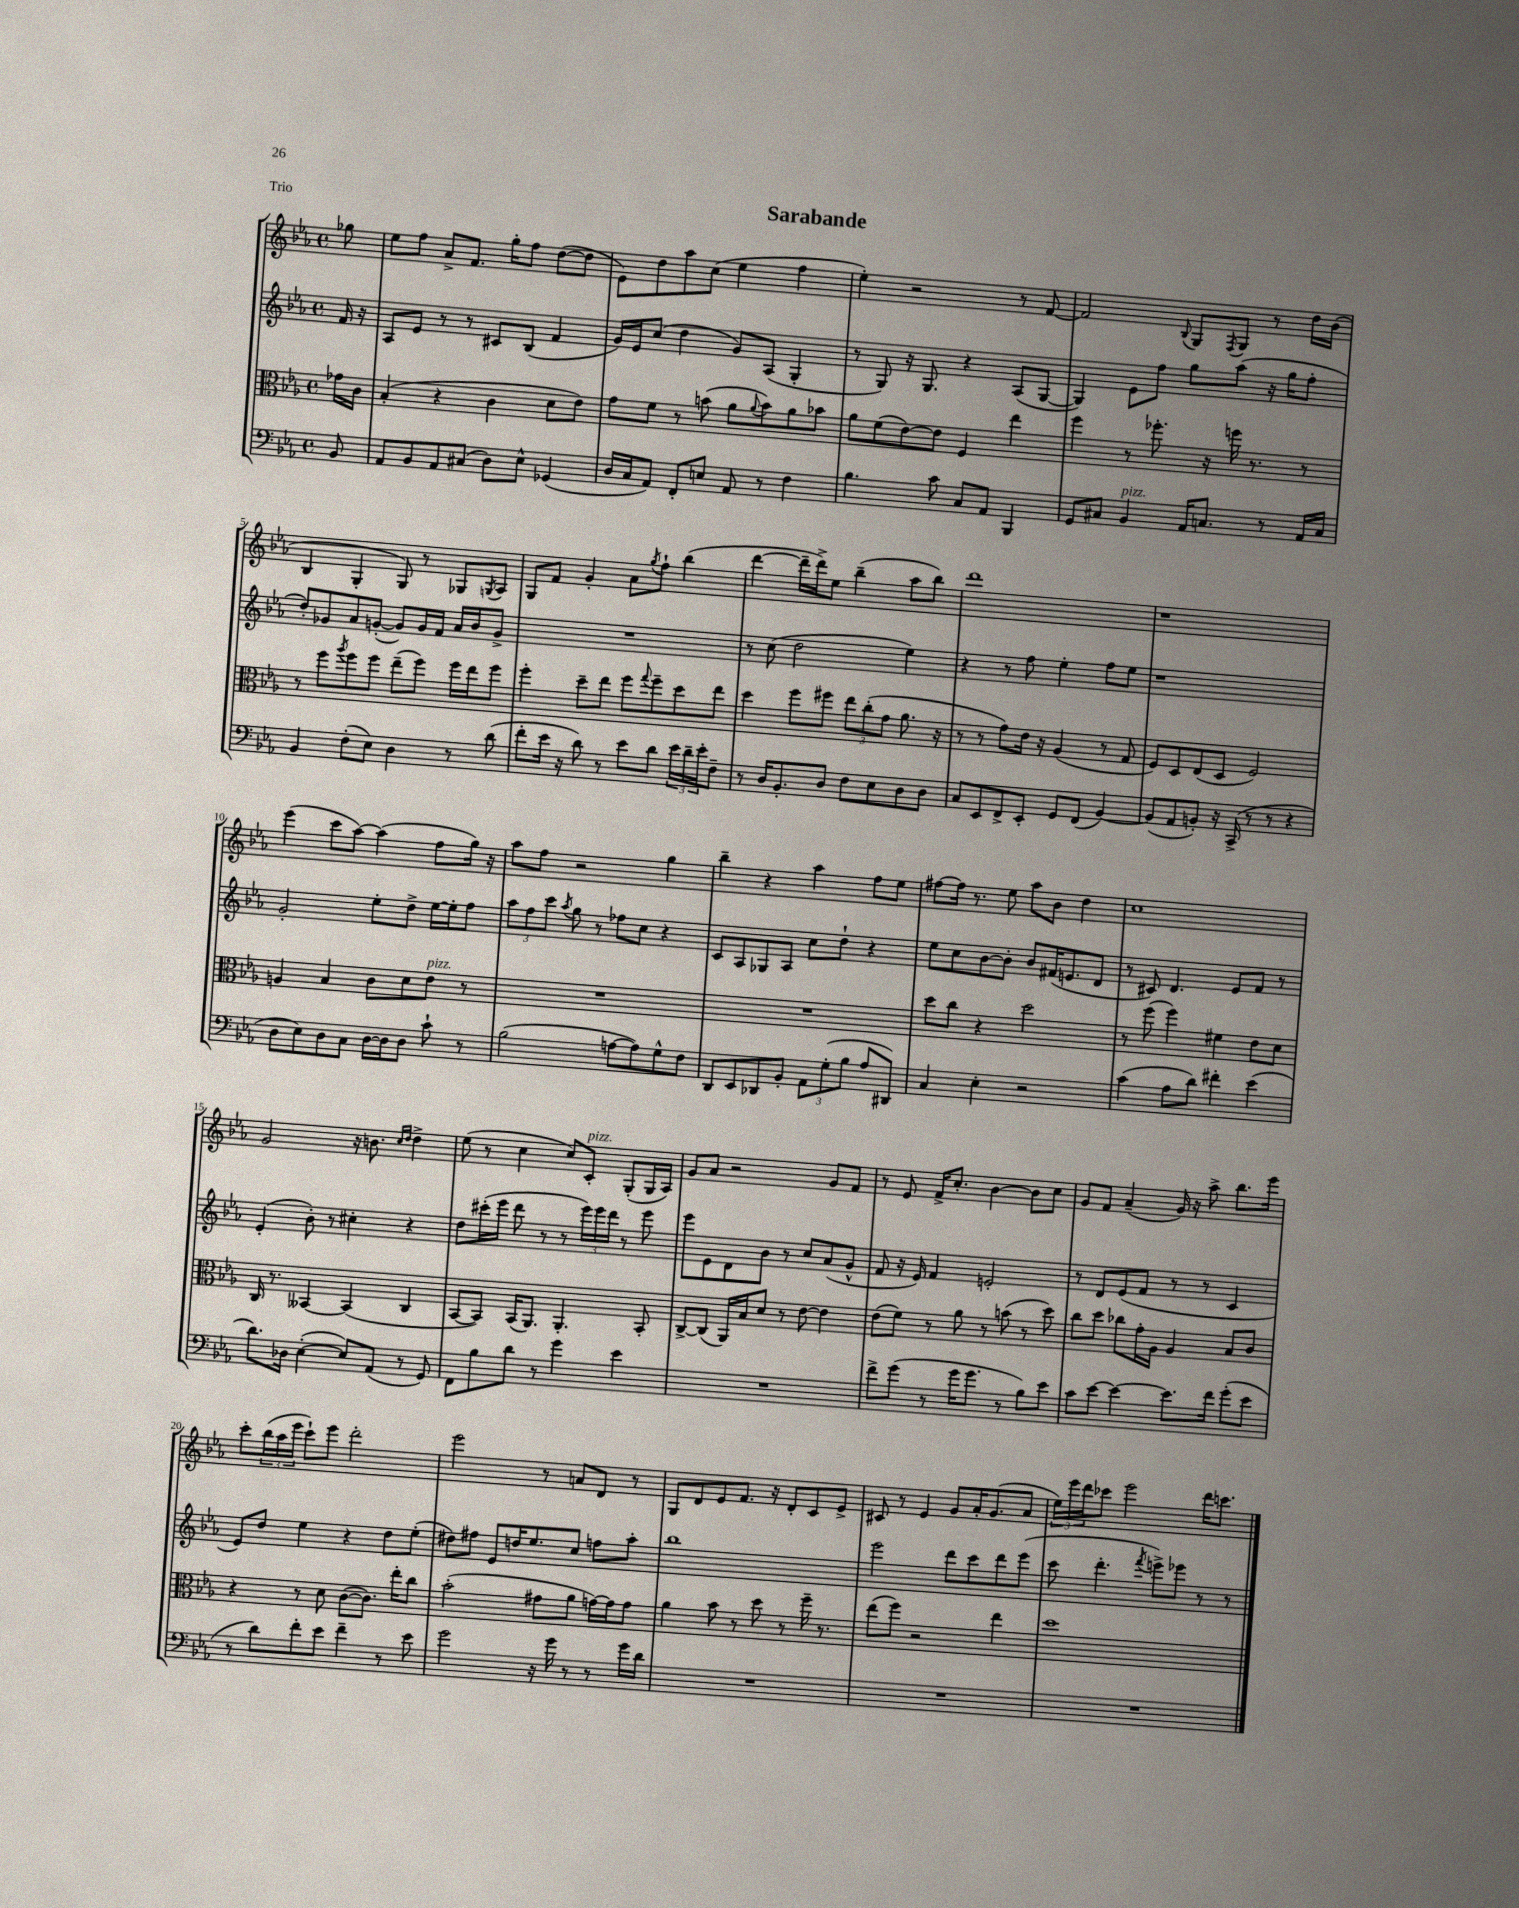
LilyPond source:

\header { title = "Sarabande" piece = "Trio" }
<<
\new StaffGroup <<
\new Staff = "s0" {
    \clef treble \key ees \major \defaultTimeSignature \time 4/4 \partial 8
    ges''8 |
    ees''8 f''8 aes'8-> f'8. g''16-. f''8 d''8~( d''8 |
    ees'8) d''8 aes''8 c''8( ees''4 f''4 |
    ees''4-.) r2 r8 f'8~ |
    f'2 \appoggiatura { bes8 } g8 \acciaccatura { f8 } g8 r8 d''16 bes'16( |
    bes4 g4-. g8) r8 ges8 \acciaccatura { g8 } aes8 |
    g8 f'8 g'4-. aes'8 \acciaccatura { g''8 } f''8-! bes''4( |
    d'''4~ d'''16-- d'''16->) ees''8 bes''4--( aes''8 bes''8) |
    d'''1 |
    r1 |
    ees'''4( c'''8 aes''8~) aes''4( f''8 g''16) r16 |
    aes''8 f''8 r2 g''4 |
    bes''4-- r4 aes''4 f''8 ees''8 |
    fis''8~ fis''16 r8. ees''8 aes''8 bes'8 d''4 |
    c''1 |
    g'2 r16 b'8. \grace { c''16 d''16 } d''4-> |
    ees''8( r8 c''4 c''8) c'8-.^\markup { \italic "pizz." } g8-.( g16 aes16) |
    g'8 aes'8 r2 g'8 f'8 |
    r8 ees'8 f'16-> c''8.-. bes'4~ bes'8 c''8 |
    g'8 f'8 aes'4--( g'16) r16 aes''8-> bes''8. ees'''16 |
    c'''8-. \tuplet 3/2 { bes''16( aes''16 ees'''16 } c'''8-!) ees'''8 d'''2-. |
    ees'''2 r8 a'8 d'8 r8 |
    g8 d'8 ees'8 f'8. r16 d'8-. c'8 ees'8-> |
    cis'8 r8 ees'4 g'8 aes'16-. g'8.( aes'8 |
    \tuplet 3/2 { ees''16) ees'''16 d'''16 } ces'''8 ees'''2 d'''16 c'''8. \bar "|." |
}
\new Staff = "s1" {
    \clef treble \key ees \major \defaultTimeSignature \time 4/4 \partial 8
    f'16 r16 |
    aes8 ees'8 r8 r8 cis'8 bes8( f'4 |
    g'16) ees'16 c''8( d''4 g'8) aes8( g4-. |
    r8 g8) r16 g8. r4 aes8( g8~ |
    g4) ees'8 f''8 g''8 aes''8( r16 g''16 f''8-. |
    d''8-.) ges'8 aes'8 g'8~-.( g'8) g'16 f'16 aes'16 bes'16 g'8-> |
    R1 |
    r8 c''8( d''2 ees''4) |
    r4 r8 f''8 ees''4-. f''8 ees''8 |
    r1 |
    g'2-. ees''8-. d''8-> ees''16~ ees''16-. f''8 |
    \tuplet 3/2 { aes''8 f''8 c'''8 } \acciaccatura { aes''8 } g''8 r8 fes''8 c''8 r4 |
    c'8 aes8 ges8 aes8 c''8 d''8-! r4 |
    ees''8 c''8 bes'8~ bes'8-. bes'8 fis'16( e'8. d'8 |
    r8 cis'8) d'4. ees'8 f'8 r8 |
    ees'4-.( bes'8-.) r8 cis''4-. r4 |
    d''8 cis'''16-.( ees'''16 d'''8 r8 r8 \tuplet 3/2 { ees'''16) ees'''16 d'''16 } r8 ees'''8 |
    ees'''8 ees'8 d'8 bes'8 r8 c''8 aes'8( g'8-^ |
    f'8 r16 ees'16) f'4 e'2-. |
    r8 d'8 ees'8( f'8 r8 r8 c'4 |
    ees'8) d''8 ees''4 r4 d''8 ees''8-.( |
    dis''8) fis''8 ees'8 d''16 ees''8. c''8 f''8 aes''8-. |
    bes''1 |
    ees'''2 d'''8 c'''8 d'''8 ees'''8( |
    c'''8 d'''4.-. \acciaccatura { f'''8 } e'''8->) ees'''8 r8 r8 \bar "|." |
}
\new Staff = "s2" {
    \clef alto \key ees \major \defaultTimeSignature \time 4/4 \partial 8
    ges'16 c'16 |
    bes4-.( r4 c'4 d'8 ees'8) |
    g'8 f'8 r8 b'8( aes'8 \appoggiatura { aes'8 } b'8) aes'8 bes'8 |
    aes'8 f'8( ees'8~) ees'8 f4 ees''4 |
    f''4 r8 fes''8.-. r16 f''16 r8. r8 |
    r8 f''8 \acciaccatura { aes''8 } f''8 f''8 ees''8--( f''8) f''16 ees''16 f''8 |
    f''4-. d''8-- ees''8 f''8 \appoggiatura { g''8 } f''8-- d''8 ees''8 |
    d''4 f''8 fis''8 \tuplet 3/2 { ees''8 c''8-.( g'8 } aes'8. r16 |
    r8 r8 g'8) ees'16 r16 aes4( r8 g8 |
    f8) d8 ees8( d8 f2) |
    a4 bes4 c'8 d'8 ees'8^\markup { \italic "pizz." } r8 |
    R1 |
    R1 |
    d''8 c''8 r4 d''2 |
    r8 f''8( f''4) fis'4 ees'8 d'8 |
    c16 r8. beses,4~ beses,4( c4 |
    bes,8~ bes,8) bes,16( aes,8.) aes,4.-. bes,8-. |
    c8~-> c8( aes,16) bes16 d'8 r8 ees'8~ ees'4 |
    ees'8( f'8) r8 aes'8 r8 b'8( r8 d''8) |
    c''8 d''8 ces''8 g'16-. aes16 aes4 bes8 c'8 |
    r4 r8 d'8 c'8~( c'8.) ees''16-. c''8 |
    bes'2-.( gis'8 aes'8 g'16~) g'16 g'8 |
    aes'4 bes'8 r8 d''8 r8 f''16-- r8. |
    ees''8( f''8) r2 ees''4 |
    d''1 \bar "|." |
}
\new Staff = "s3" {
    \clef bass \key ees \major \defaultTimeSignature \time 4/4 \partial 8
    bes,8 |
    aes,8 bes,8 aes,8 cis8( d8) ees8-^ ges,4( |
    d16 c16 aes,8) f,8-. e8 aes,8 r8 f4 |
    bes4. c'8 c8 aes,8 bes,,4 |
    g,8 cis8 bes,4^\markup { \italic "pizz." } aes,16 c8. r8 aes,16 c16 |
    bes,4 f8-.( ees8) d4 r8 d'8( |
    f'8-. ees'16 r16 d'8) r8 ees'8 d'8 \tuplet 3/2 { ees'16 d'16-- ees'16-. } f8-- |
    r8 d16 bes,8.-. d8 f8 ees8 d8 d8 |
    c8 ees,8 f,8-> ees,8-. g,8 f,8( bes,4~) |
    bes,8( aes,8 b,8-.) r16 c,16->( r8 r8 r4 |
    d8 ees8) d8 c8 d16~ d16 d8 c'8-! r8 |
    bes2( a8~ a8) g8-^ f8 |
    d,8 ees,8 des,8 bes,8-. \tuplet 3/2 { aes,8 g8-.( bes8 } aes8 dis,8) |
    c4 ees4-. r2 |
    c'4( aes8 d'8) fis'4-. ees'4( |
    d'8.) des16 ees4~-.( ees8) aes,8( r8 g,8) |
    f,8 bes8 d'8 r8 g'4 ees'4 |
    R1 |
    f'8-> g'8( r8 g'16 g'8. r8 bes8) ees'8 |
    c'8 ees'8~ ees'4~ ees'8. f'16 g'8-.( ees'8 |
    r8 d'8) f'8-. ees'8 f'4-- r8 ees'8 |
    g'2 r16 g'16 r8 r8 g'16 d'16 |
    R1 |
    R1 |
    R1 \bar "|." |
}
>>
>>
